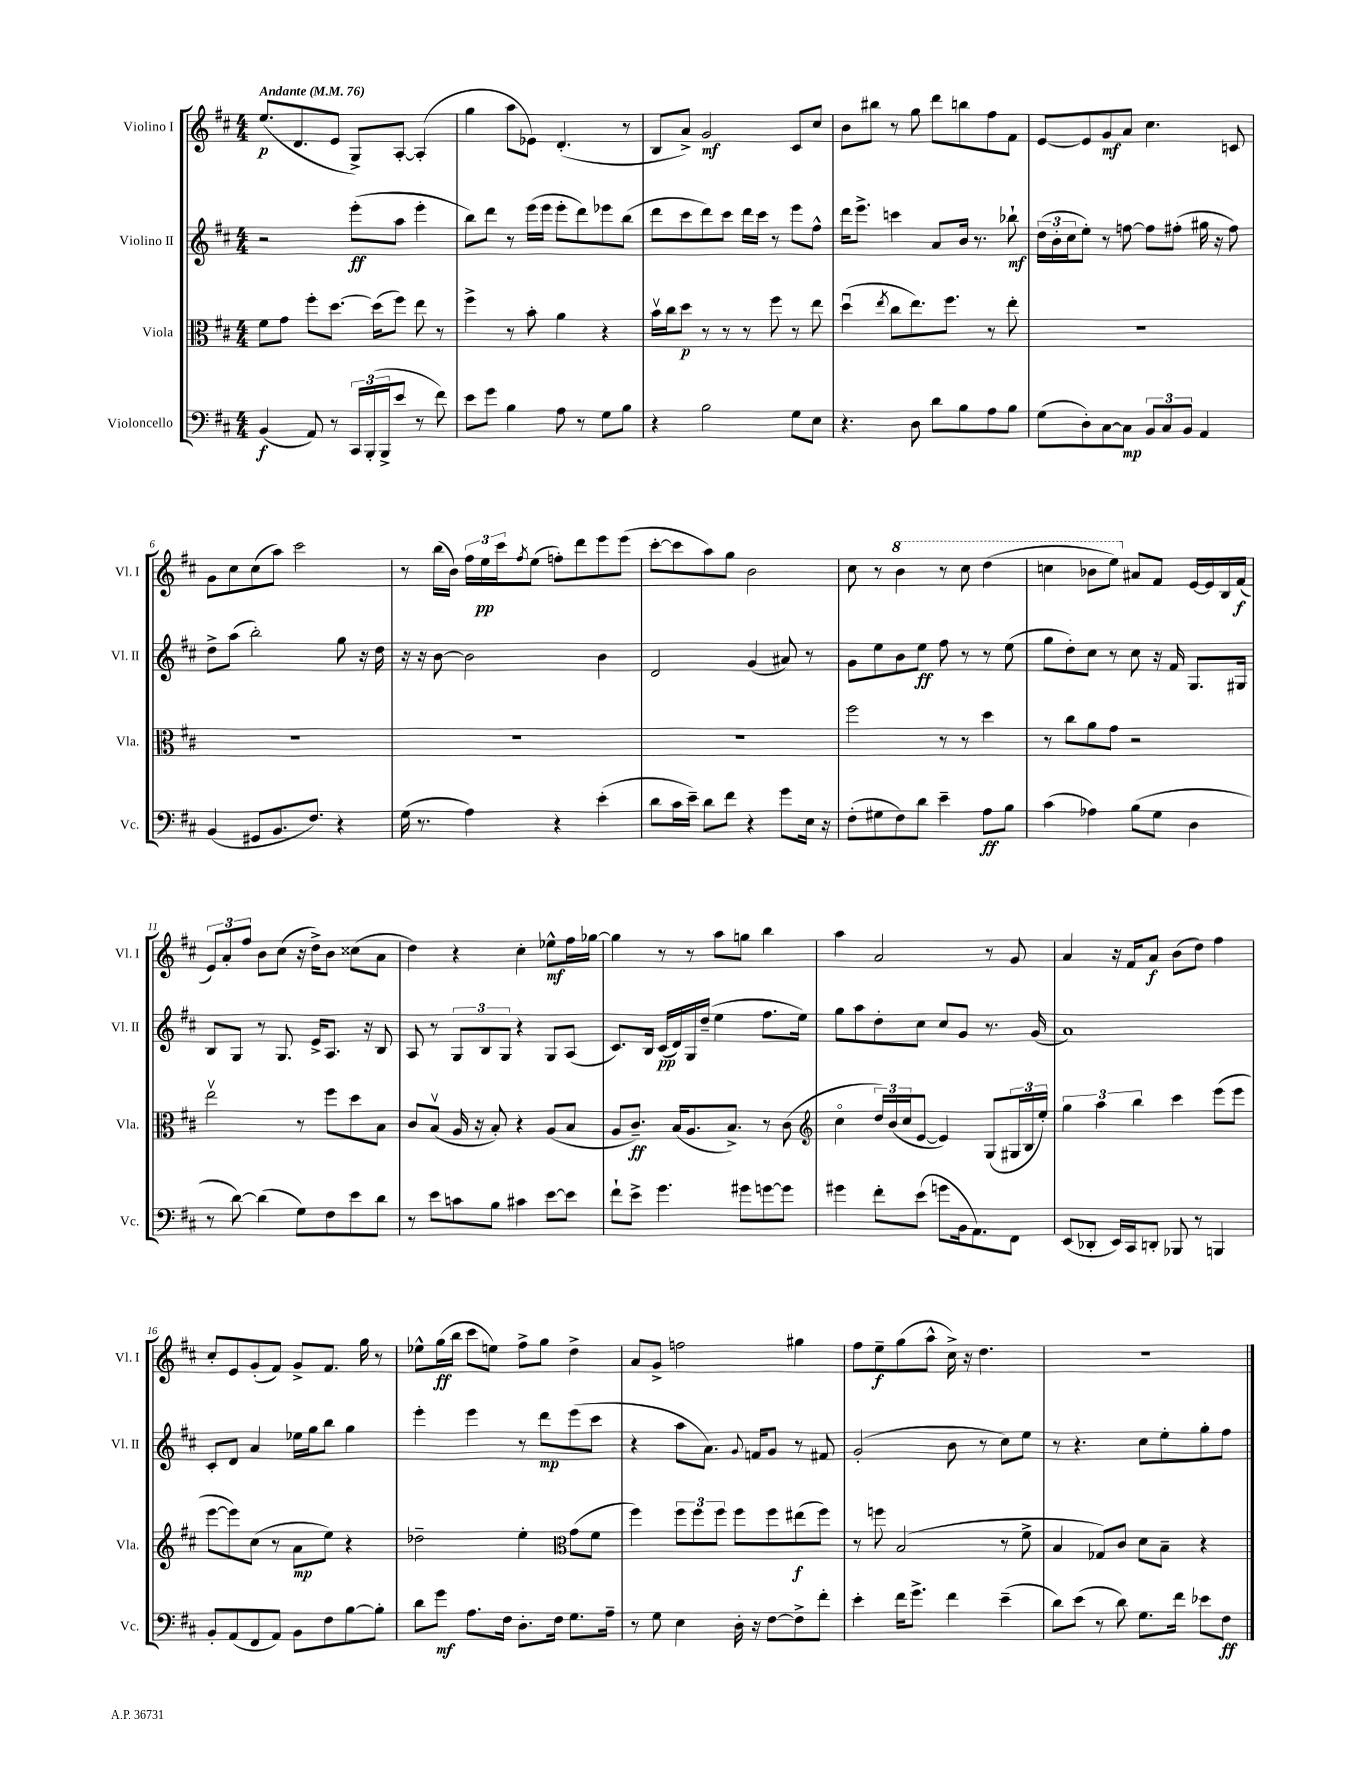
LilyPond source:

<<
\new StaffGroup <<
\new Staff = "s0" \with { instrumentName = "Violino I" shortInstrumentName = "Vl. I" } {
    \clef treble \key d \major \numericTimeSignature \time 4/4 \tempo "Andante" 4 = 76
    e''8.\p( d'8. e'8 g8->) a8~-. a4-.( |
    g''4 a''8 ees'8) d'4.-.( r8 |
    b8 a'8->) g'2\mf cis'8 cis''8 |
    b'8 bis''8 r8 g''8 d'''8 b''8 fis''8 fis'8 |
    e'8~ e'8 g'8\mf a'8 cis''4. c'8 |
    g'8 cis''8 cis''8( a''8) cis'''2 |
    r8 b''16( b'16) \tuplet 3/2 { fis''16 e''16\pp cis'''16 } \acciaccatura { fis''8 } e''8( f''8-.) d'''8 e'''8 e'''8( |
    cis'''8~-. cis'''8 a''8) g''8 b'2 |
    cis''8 r8 \ottava #1 b''4 r8 cis'''8 d'''4( |
    c'''4 bes''8 e'''8) \ottava #0 ais'8 fis'8 e'16~ e'16 b16 fis'16\f( |
    \tuplet 3/2 { e'8) a'8-. fis''8 } b'8 cis''8( r16 d''16->) b'8 cisis''8( a'8 |
    d''4) r4 cis''4-. ees''8-^\mf fis''16 ges''16~ |
    ges''4 r8 r8 a''8 g''8 b''4 |
    a''4 a'2 r8 g'8 |
    a'4 r16 fis'16 a'8\f b'8( d''8) fis''4 |
    cis''8-. e'8 g'8-.( fis'8) g'8-> fis'8. g''16 r8 |
    ees''8-^ g''16\ff( b''16 cis'''8 e''8) fis''8-> g''8 d''4-> |
    a'8 g'8-> f''2 gis''4 |
    fis''8 e''8--\f g''8( a''8-^ cis''16->) r16 d''4. |
    r1 \bar "|." |
}
\new Staff = "s1" \with { instrumentName = "Violino II" shortInstrumentName = "Vl. II" } {
    \clef treble \key d \major \numericTimeSignature \time 4/4
    r2 e'''8-.\ff( a''8 e'''4-. |
    b''8) d'''8 r8 e'''16( e'''16 e'''8-. d'''8) ees'''8 b''8( |
    d'''8 cis'''8 d'''8) cis'''8 d'''16 cis'''16 r8 e'''8 fis''8-^ |
    d'''16 e'''8.-> c'''4 a'8 b'16 r8. bes''8-!\mf |
    \tuplet 3/2 { d''16( b'16-. cis''16 } e''8-.) r8 f''8~ f''8 fis''8-.( gis''16 r16 fis''8) |
    d''8-> a''8( b''2-.) g''8 r16 d''16 |
    r16 r16 b'8~ b'2 b'4 |
    d'2 g'4( ais'8) r8 |
    g'8 e''8 b'8 e''8\ff fis''8 r8 r8 e''8( |
    g''8 d''8-.) cis''8 r8 cis''8 r16 fis'16 g8. gis16 |
    b8 g8 r8 g8. e'16-> a8. r16 b8 |
    a8 r8 \tuplet 3/2 { g8 b8 g8 } r4 g8 a8( |
    cis'8.) b16 cis'16\pp( d'16) g16 d''16--( e''4 fis''8. e''16) |
    g''8 a''8 d''8-. cis''8 cis''8 g'8 r8. g'16( |
    a'1) |
    cis'8-. d'8 a'4 ees''16 g''16 b''8 g''4 |
    e'''4-. e'''4 r8 d'''8\mp e'''8( cis'''8 |
    r4 a''8 a'8.) \appoggiatura { g'8 } f'16 g'8 r8 fis'8 |
    g'2-.( b'8 r8 cis''8) e''8 |
    r8 r4. cis''8 e''8-. g''8-. fis''8 \bar "|." |
}
\new Staff = "s2" \with { instrumentName = "Viola" shortInstrumentName = "Vla." } {
    \clef alto \key d \major \numericTimeSignature \time 4/4
    fis'8 g'8 fis''8-. d''8.~ d''16( fis''8) e''8 r8 |
    fis''4-> r8 b'8-. a'4 r4 |
    b'16\upbow cis''16 d''8\p r8 r8 r8 fis''8 r8 e''8 |
    d''4\downbow( \acciaccatura { e''8 } cis''8 e''8.) fis''8. r8 e''8-. |
    R1 |
    R1 |
    R1 |
    R1 |
    fis''2 r8 r8 d''4 |
    r8 cis''8 a'8 g'8 r2 |
    e''2\upbow r8 fis''8 d''8 b8 |
    cis'8 b8\upbow( a16 r16 b8-.) r4 a8( b8 |
    a8 cis'8.--\ff) b16( a8. b8.->) r8 cis'8( |
    \clef treble cis''4\flageolet \tuplet 3/2 { d''16) b'16( cis''16 } e'8~ e'4) g8( \tuplet 3/2 { gis16 b16 e''16-.) } |
    \tuplet 3/2 { g''4 a''4 b''4 } cis'''4 e'''8( e'''8 |
    e'''8~ e'''8) cis''8( r8 a'8\mp e''8) r4 |
    des''2-- e''4-. \clef alto g'8( fis'8 |
    fis''4) \tuplet 3/2 { fis''8 fis''8 fis''8 } fis''8 fis''8 eis''8\f( fis''8) |
    r8 f''8 b2( r8 fis'8-> |
    b4 ges8) cis'8 d'8 b8-- r4 \bar "|." |
}
\new Staff = "s3" \with { instrumentName = "Violoncello" shortInstrumentName = "Vc." } {
    \clef bass \key d \major \numericTimeSignature \time 4/4
    b,4\f( a,8) r8 \tuplet 3/2 { cis,16 b,,16-.( b,,16-> } e'8 r8 fis'8) |
    e'8 g'8 b4 a8 r8 g8 b8 |
    r4 b2 g8 e8 |
    r4. d8 d'8 b8 a8 b8 |
    g8( d8-.) cis8~ cis8\mp \tuplet 3/2 { b,8 cis8 b,8 } a,4 |
    b,4( gis,8 b,8. fis8.) r4 |
    g16( r8. a4) r4 e'4-.( |
    d'8 cis'16 e'16--) d'8 fis'8 r4 g'8 e16 r16 |
    fis8-.( gis8 fis8) d'8 e'4-- a8\ff b8 |
    cis'4( aes4) b8( g8 d4 |
    r8 d'8~) d'4( g8) fis8 e'8 d'8 |
    r8 e'8 c'8 b8 cis'4 e'8~ e'8 |
    fis'8-! e'8-> g'4. gis'8 g'8~ g'8 |
    gis'4 fis'8-. e'8( g'8 b,16 a,8.) fis,8 |
    e,8( des,8-. e,16) cis,16 d,8-. bes,,8 r8 b,,4 |
    b,8-. a,8( fis,8 a,8) b,8 fis8 b8~ b8-. |
    d'8 g'8\mf a8. fis16 d8.-. fis16 g8. a16-- |
    r8 g8 e4 d16-. r16 fis8~ fis8-> fis'8-. |
    e'4-. fis'16 g'8.-> fis'4 e'4--( |
    d'8) e'8( r8 d'8) g8. fis'16 ees'8 fis8\ff \bar "|." |
}
>>
>>
